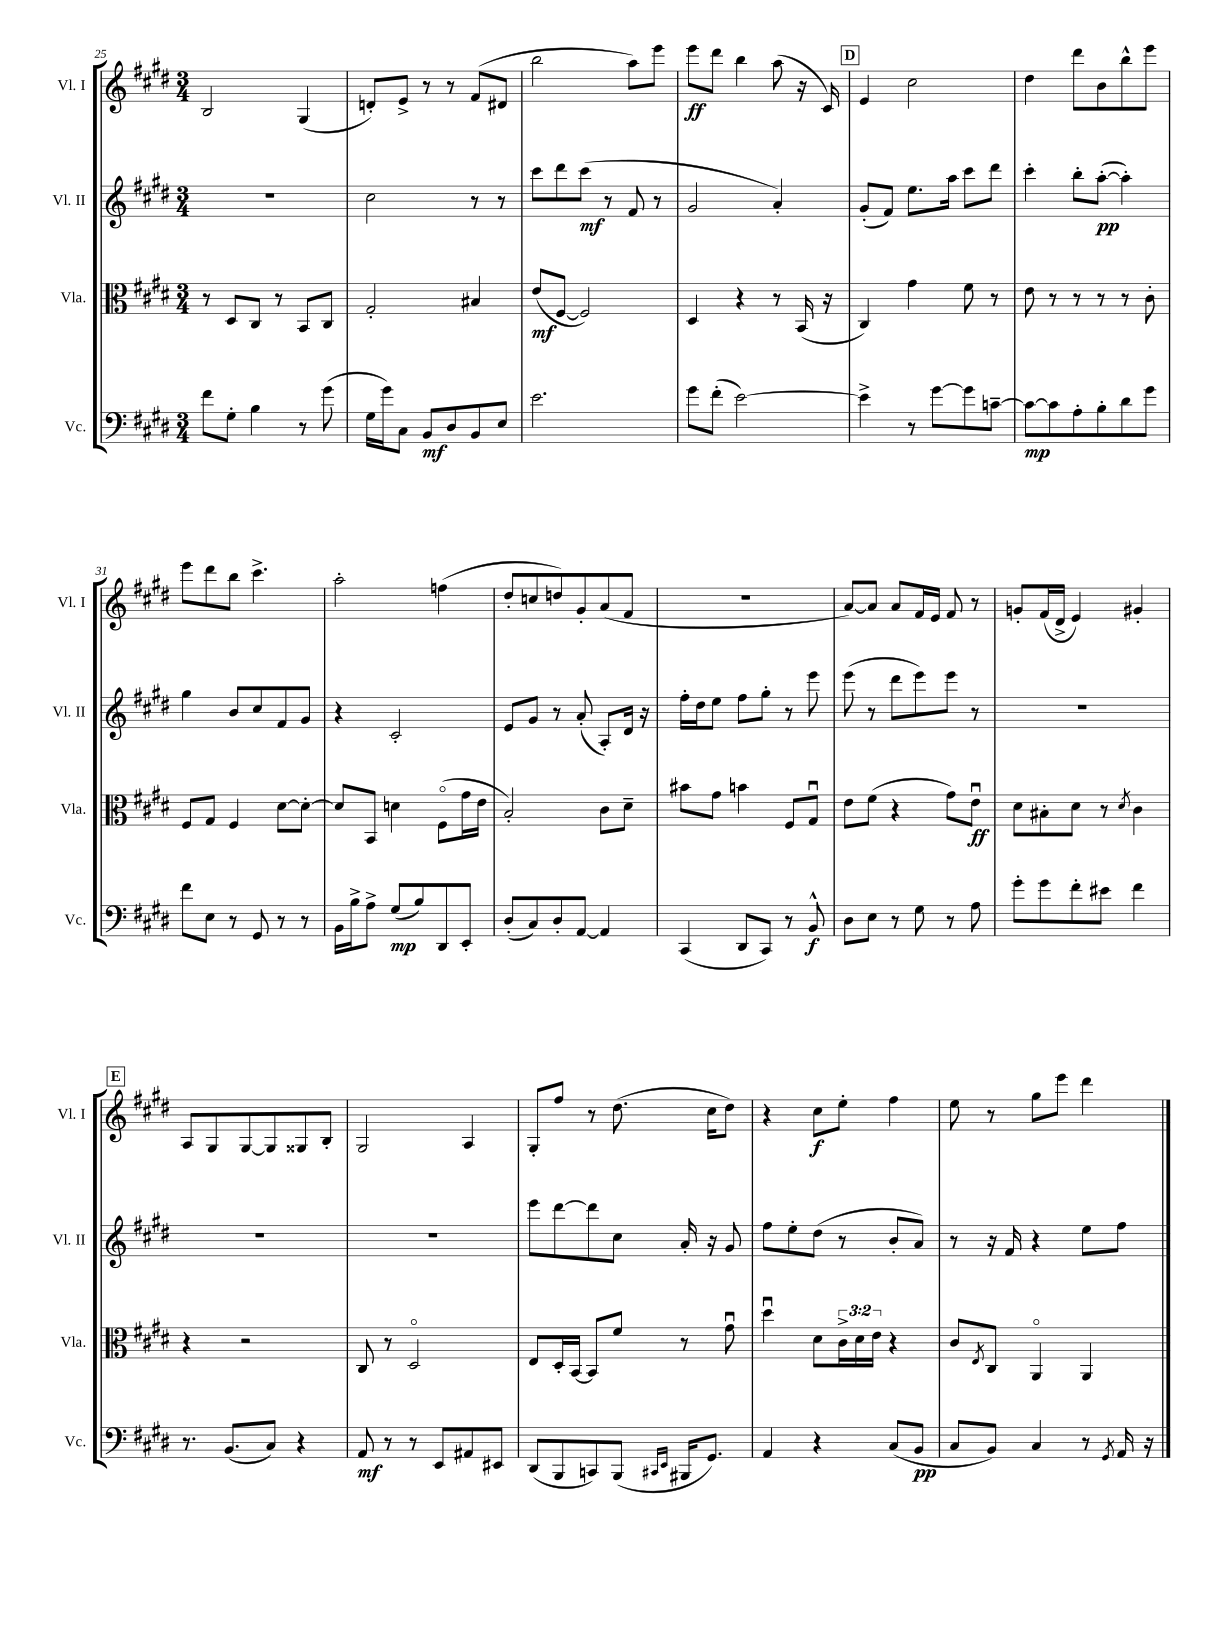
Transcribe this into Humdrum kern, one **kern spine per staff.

**kern	**kern	**kern	**kern
*staff4	*staff3	*staff2	*staff1
*clefF4	*clefC3	*clefG2	*clefG2
*k[f#c#g#d#]	*k[f#c#g#d#]	*k[f#c#g#d#]	*k[f#c#g#d#]
*M3/4	*M3/4	*M3/4	*M3/4
8f#	8r	2.r	2B
8G#'	8D#	.	.
4B	8C#	.	.
.	8r	.	.
8r	8BB	.	(4G#
(8g#	8C#	.	.
=	=	=	=
16G#	2G#'	2cc#	8d')
16g#)	.	.	.
8C#	.	.	8e^
8BB	.	.	8r
8D#	.	.	8r
8BB	4B#	8r	(8f#
8E	.	8r	8d#
=	=	=	=
2.e	(8e	8ccc#	2bb
.	[8F#	8ddd#	.
.	2F#])	(8ccc#	.
.	.	8r	.
.	.	8f#	8aa)
.	.	8r	8eee
=	=	=	=
8g#	4D#	2g#	8eee
(8f#'	.	.	8ddd#
[2e)	4r	.	4bb
.	8r	4a')	(8aa
.	(16BB	.	16r
.	16r	.	16c#)
=	=	=	=
4e^]	4C#)	(8g#'	4e
.	.	8f#)	.
8r	4g#	8.ee	2cc#
[8g#	.	.	.
.	.	16aa	.
8g#]	8f#	8ccc#	.
[8c~	8r	8ddd#	.
=	=	=	=
8c_	8e	4ccc#'	4dd#
8c]	8r	.	.
8A'	8r	8bb'	8ddd#
8B'	8r	([8aa'	8b
8d#	8r	4aa'])	8bb^^
8g#	8c#'	.	8eee
=	=	=	=
8f#	8F#	4gg#	8eee
8E	8G#	.	8ddd#
8r	4F#	8b	8bb
8GG#	.	8cc#	4.ccc#^
8r	[8d#	8f#	.
8r	8d#'_	8g#	.
=	=	=	=
16BB	8d#]	4r	2aa'
16B^	.	.	.
8A^	8BB	.	.
(8G#	4d	2c#'	.
8B)	.	.	.
8DD#	(8F#o	.	(4ff
8EE'	16g#	.	.
.	16e	.	.
=	=	=	=
(8D#'	2B')	8e	8dd#'
8C#)	.	8g#	8cc
8D#'	.	8r	8dd)
[8AA	.	(8a'	8g#'
4AA]	8c#	8A')	(8a
.	8d#~	16d#	8f#
.	.	16r	.
=	=	=	=
(4CC#	8b#	16ff#'	2.r
.	.	16dd#	.
.	8g#	8ee	.
8DD#	4b	8ff#	.
8CC#)	.	8gg#'	.
8r	8F#	8r	.
8BB^^	8G#u	8eee	.
=	=	=	=
8D#	8e	(8eee	[8a)
8E	(8f#	8r	8a]
8r	4r	8ddd#	8a
8G#	.	8eee)	16f#
.	.	.	16e
8r	8g#)	8eee	8f#
8A	8eu	8r	8r
=	=	=	=
8g#'	8d#	2.r	8g'
8g#	8B#'	.	(16f#
.	.	.	16d#^
8f#'	8d#	.	4e)
8e#	8r	.	.
.	8qd#	.	.
4f#	4c#	.	4g#'
=	=	=	=
8.r	4r	2.r	8A
.	.	.	8G#
(8.BB	.	.	.
.	2r	.	[8G#
8C#)	.	.	8G#]
4r	.	.	8G##
.	.	.	8B'
=	=	=	=
8AA	8C#	2.r	2G#
8r	8r	.	.
8r	2D#o	.	.
8EE	.	.	.
8AA#	.	.	4A
8EE#	.	.	.
=	=	=	=
(8DD#	8E	8eee	8G#'
8BBB	16D#'	[8ddd#	8ff#
.	[16BB	.	.
8CC)	8BB]	8ddd#]	8r
(8BBB	8f#	8cc#	(8.dd#
16qqCC#	.	.	.
16qqEE	.	.	.
16BBB#	8r	16a'	.
8.GG#)	.	16r	16cc#
.	8g#u	8g#	8dd#)
=	=	=	=
4AA	4dd#u	8ff#	4r
.	.	8ee'	.
4r	8d#	(8dd#	8cc#
.	24c#^	8r	8ee'
.	24d#	.	.
.	24e	.	.
(8C#	4r	8b'	4ff#
8BB	.	8a)	.
=	=	=	=
8C#	8c#	8r	8ee
.	8qE	.	.
8BB)	8C#	16r	8r
.	.	16f#	.
4C#	4AAo	4r	8gg#
.	.	.	8eee
8r	4AA	8ee	4ddd#
8qGG#	.	.	.
16AA	.	8ff#	.
16r	.	.	.
==	==	==	==
*-	*-	*-	*-
